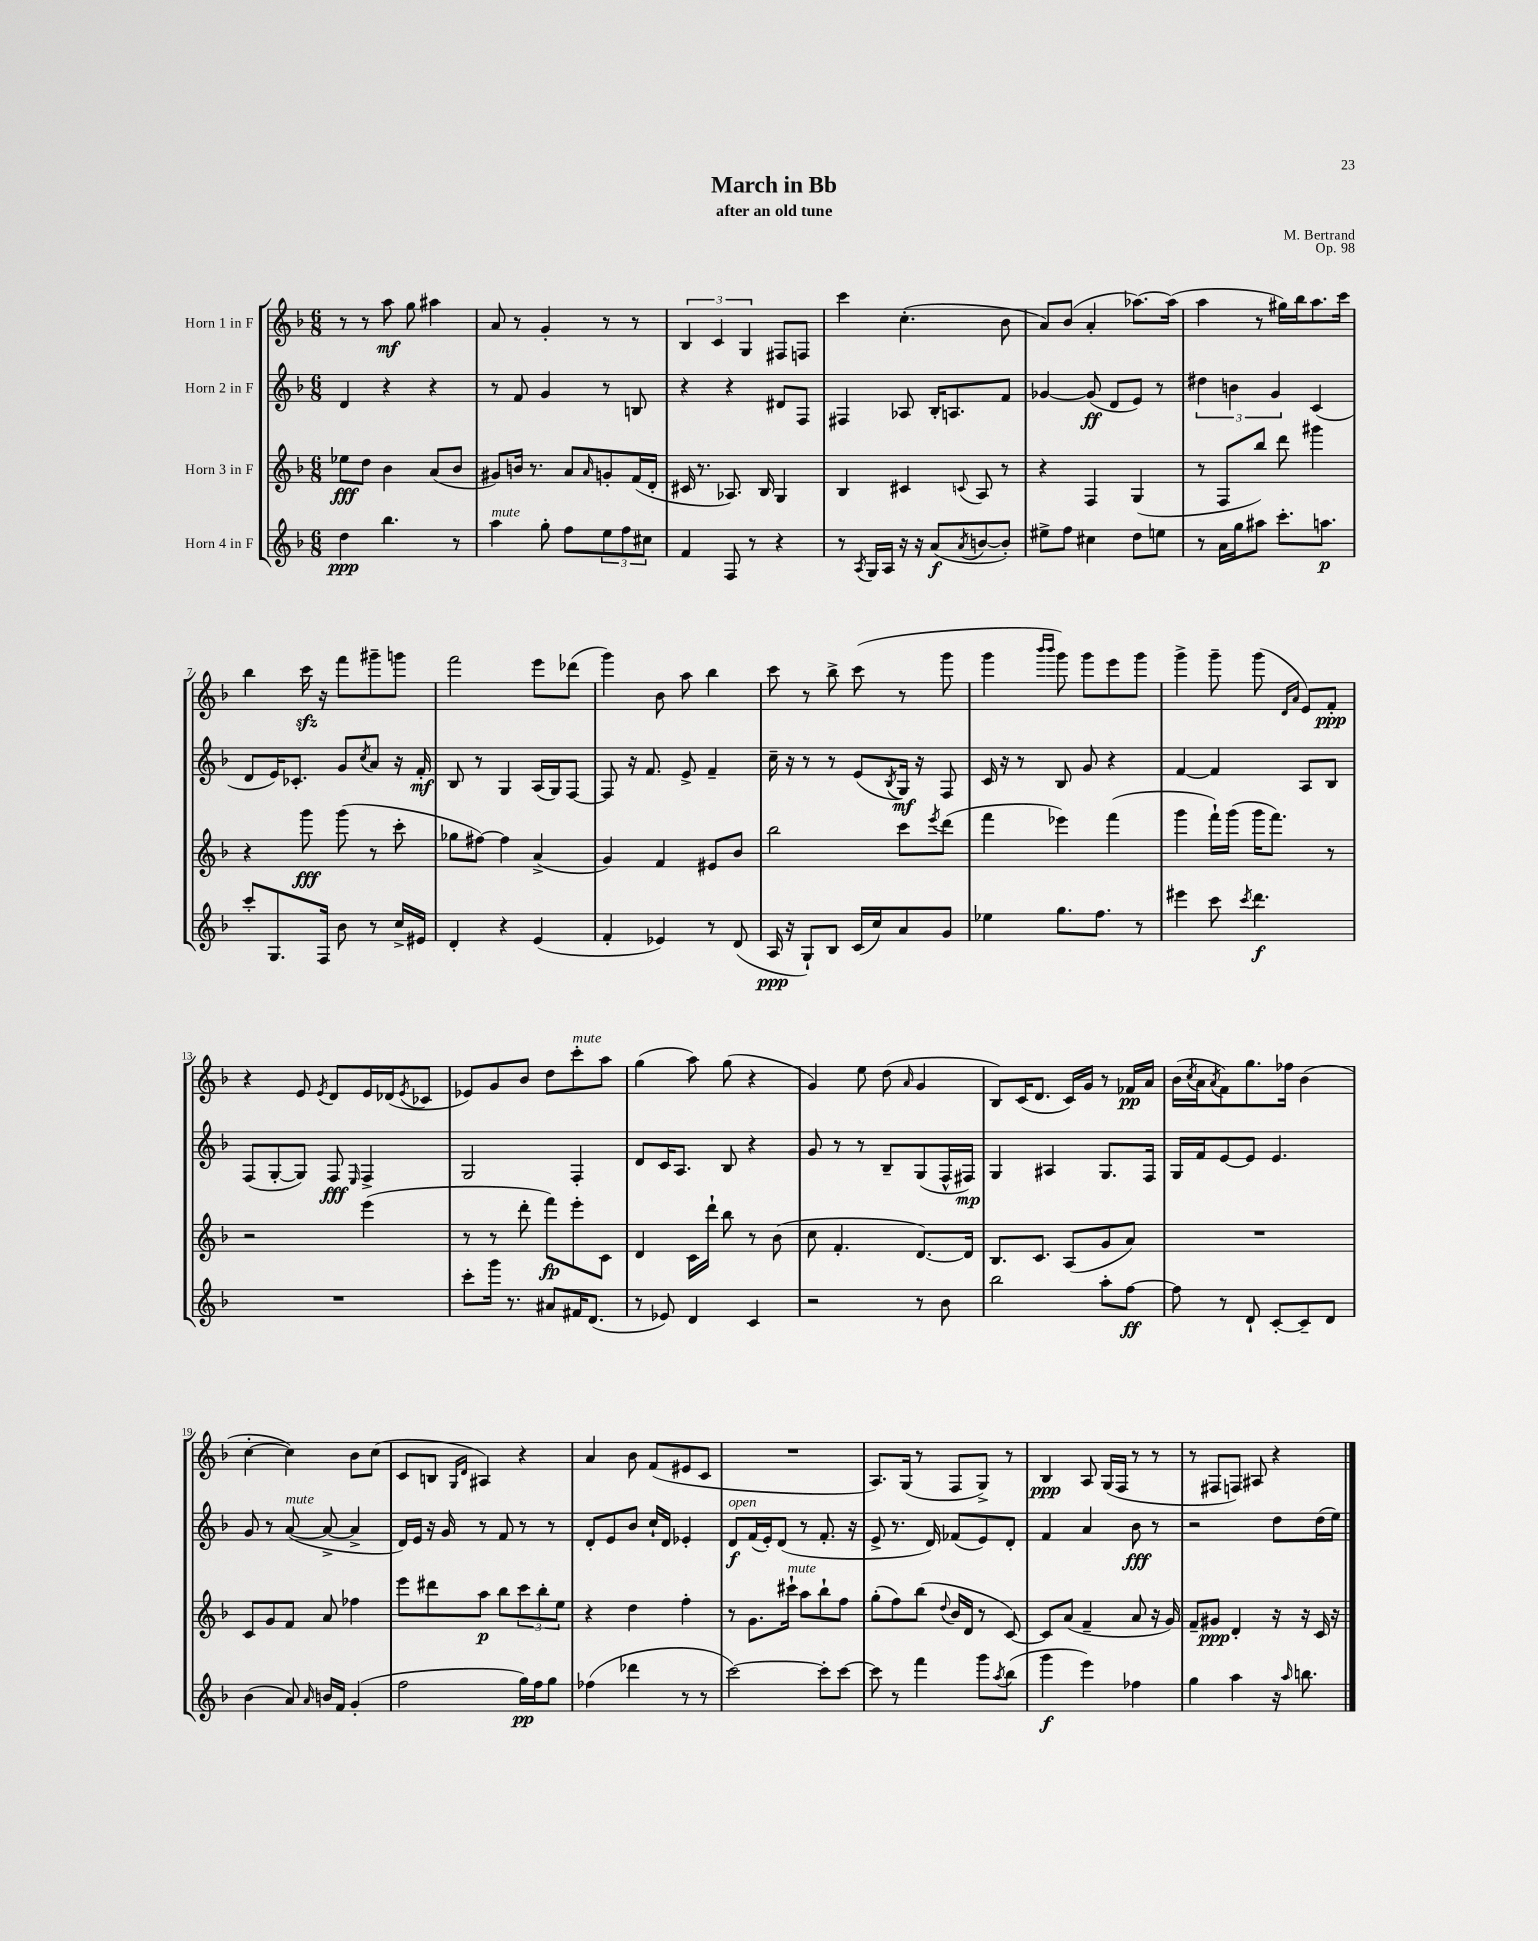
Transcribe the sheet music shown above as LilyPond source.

\header { title = "March in Bb" composer = "M. Bertrand" subtitle = "after an old tune" opus = "Op. 98" }
<<
\new StaffGroup <<
\new Staff = "s0" \with { instrumentName = "Horn 1 in F" } {
    \clef treble \key f \major \numericTimeSignature \time 6/8
    r8 r8 a''8\mf g''8 ais''4 |
    a'8 r8 g'4-. r8 r8 |
    \tuplet 3/2 { bes4 c'4 g4 } fis8 f8 |
    c'''4 c''4.-.( bes'8 |
    a'8) bes'8( a'4-. aes''8.~) aes''16( |
    a''4 r8 gis''16) bes''16 a''8. c'''16 |
    bes''4 c'''16\sfz r16 f'''8 gis'''8-- g'''8 |
    f'''2 e'''8 des'''8( |
    g'''4) bes'8 a''8 bes''4 |
    c'''8 r8 bes''8-> c'''8( r8 g'''8 |
    g'''4 \grace { bes'''16 bes'''16 } g'''8) g'''8 e'''8 g'''8 |
    g'''4-> g'''8-- g'''8( \grace { d'16 a'16 } e'8) f'8-.\ppp |
    r4 e'8 \acciaccatura { e'8 } d'8 e'16 des'16( \acciaccatura { e'8 } ces'8 |
    ees'8) g'8 bes'8 d''8 c'''8-.^\markup { \italic "mute" } a''8 |
    g''4( a''8) g''8( r4 |
    g'4) e''8 d''8( \grace { a'16 } g'4 |
    bes8) c'16( d'8. c'16) g'16 r8 fes'16\pp a'16 |
    bes'16( \acciaccatura { c''8 } a'16 \acciaccatura { a'8 } f'8) g''8. fes''16 bes'4( |
    c''4~-. c''4) bes'8 c''8( |
    c'8 b8 \grace { g16 d'16 } ais4) r4 |
    a'4 bes'8 f'8( eis'8 c'8 |
    R2. |
    a8.) g16( r8 f8 g8->) r8 |
    bes4\ppp a8 g16( f16 r8 r8 |
    r8 fis8 f8) ais8 r4 \bar "|." |
}
\new Staff = "s1" \with { instrumentName = "Horn 2 in F" } {
    \clef treble \key f \major \numericTimeSignature \time 6/8
    d'4 r4 r4 |
    r8 f'8 g'4 r8 b8 |
    r4 r4 dis'8 f8 |
    fis4 aes8 bes16-. a8. f'8 |
    ges'4~ ges'8\ff( d'8 e'8) r8 |
    \tuplet 3/2 { dis''4 b'4 g'4 } c'4( |
    d'8 e'16) ces'8.-. g'8 \acciaccatura { c''8 } a'8 r16 f'16-.\mf |
    bes8 r8 g4 a16( g16) f8~ |
    f8 r16 f'8. e'8-> f'4-- |
    c''16-- r16 r8 r8 e'8( \acciaccatura { bes8 } g16\mf) r16 f8 |
    c'16 r16 r8 bes8 g'8 r4 |
    f'4~ f'4 a8 bes8 |
    f8( g8~-. g8) f8\fff \grace { e16 } f4-> |
    g2 f4-. |
    d'8 c'16 a8. bes8 r4 |
    g'8 r8 r8 bes8-- g8( f16-^ fis16\mp) |
    g4 ais4 g8. f16 |
    g16 f'16 e'8~ e'8 e'4. |
    g'8 r8 a'8~^\markup { \italic "mute" }( a'8~-> a'4-> |
    d'16) e'16 r16 g'16 r8 f'8 r8 r8 |
    d'8-. e'8 bes'8 c''16-! d'16 ees'4-. |
    d'8\f^\markup { \italic "open" } f'16( e'16-.) d'8( r8 f'8.-. r16 |
    e'8-> r8. d'16) fes'8( e'8) d'8-. |
    f'4 a'4 bes'8\fff r8 |
    r2 d''8 d''16( e''16) \bar "|." |
}
\new Staff = "s2" \with { instrumentName = "Horn 3 in F" } {
    \clef treble \key f \major \numericTimeSignature \time 6/8
    ees''8\fff d''8 bes'4 a'8( bes'8 |
    gis'8) b'16 r8. a'8 \grace { a'16 } g'8-. f'16( d'16-. |
    cis'16 r8. aes8.) bes16 g4 |
    bes4 cis'4 \appoggiatura { c'8 } a8 r8 |
    r4 f4 g4( |
    r8 f8 bes''8) d'''8 gis'''4 |
    r4 g'''8\fff g'''8( r8 c'''8-. |
    ges''8 fis''8~) fis''4 a'4->( |
    g'4) f'4 eis'8 bes'8 |
    bes''2 c'''8 \acciaccatura { e'''8 } d'''8( |
    f'''4 ees'''4) f'''4( |
    g'''4 f'''16-!) g'''16( g'''16 f'''8.) r8 |
    r2 e'''4( |
    r8 r8 d'''8-. f'''8\fp) e'''8-. c'8 |
    d'4 c'16 d'''16-! bes''8 r8 bes'8( |
    c''8 f'4.-. d'8.~) d'16 |
    bes8. c'8. a8( g'8 a'8) |
    R2. |
    c'8 g'8 f'8 a'8 fes''4 |
    e'''8 dis'''8 a''8\p bes''8 \tuplet 3/2 { c'''8 bes''8-. e''8 } |
    r4 d''4 f''4-. |
    r8 g'8. cis'''16-!^\markup { \italic "mute" } a''8 bes''8-! f''8 |
    g''8-.( f''8) bes''8( \appoggiatura { d''8 } bes'16 d'16 r8 c'8~) |
    c'8 a'8( f'4-- a'8 r16 g'16) |
    f'8-- gis'8\ppp d'4-. r16 r16 c'16 r16 \bar "|." |
}
\new Staff = "s3" \with { instrumentName = "Horn 4 in F" } {
    \clef treble \key f \major \numericTimeSignature \time 6/8
    d''4\ppp bes''4. r8 |
    a''4^\markup { \italic "mute" } g''8-. f''8 \tuplet 3/2 { e''8 f''8 cis''8 } |
    f'4 f8 r8 r4 |
    r8 \acciaccatura { a8 } g16 a16 r16 r16 a'8\f( \acciaccatura { a'8 } b'8~ b'8-.) |
    eis''8-> f''8 cis''4 d''8 e''8 |
    r8 a'16 g''16 ais''8 c'''8.-. a''8.\p |
    c'''8-. g8. f16 bes'8 r8 c''16-> eis'16 |
    d'4-. r4 e'4( |
    f'4-. ees'4) r8 d'8( |
    a16\ppp r16 g8-!) bes8 c'16( c''16) a'8 g'8 |
    ees''4 g''8. f''8. r8 |
    eis'''4 c'''8 \acciaccatura { c'''8 } d'''4.\f |
    R2. |
    c'''8-. g'''16 r8. ais'8 fis'16 d'8.( |
    r8 ees'8) d'4 c'4 |
    r2 r8 bes'8 |
    bes''2 a''8-. f''8~\ff |
    f''8 r8 d'8-! c'8~-. c'8-- d'8 |
    bes'4( a'8) \grace { a'16 } b'16 f'16 g'4-.( |
    f''2 g''16\pp) f''16 g''8 |
    fes''4( des'''4 r8 r8 |
    c'''2~) c'''8-. c'''8~ |
    c'''8 r8 f'''4 g'''8 \acciaccatura { a''8 } bes''8( |
    g'''4\f e'''4) fes''4 |
    g''4 a''4 r16 \grace { a''16 } b''8. \bar "|." |
}
>>
>>
